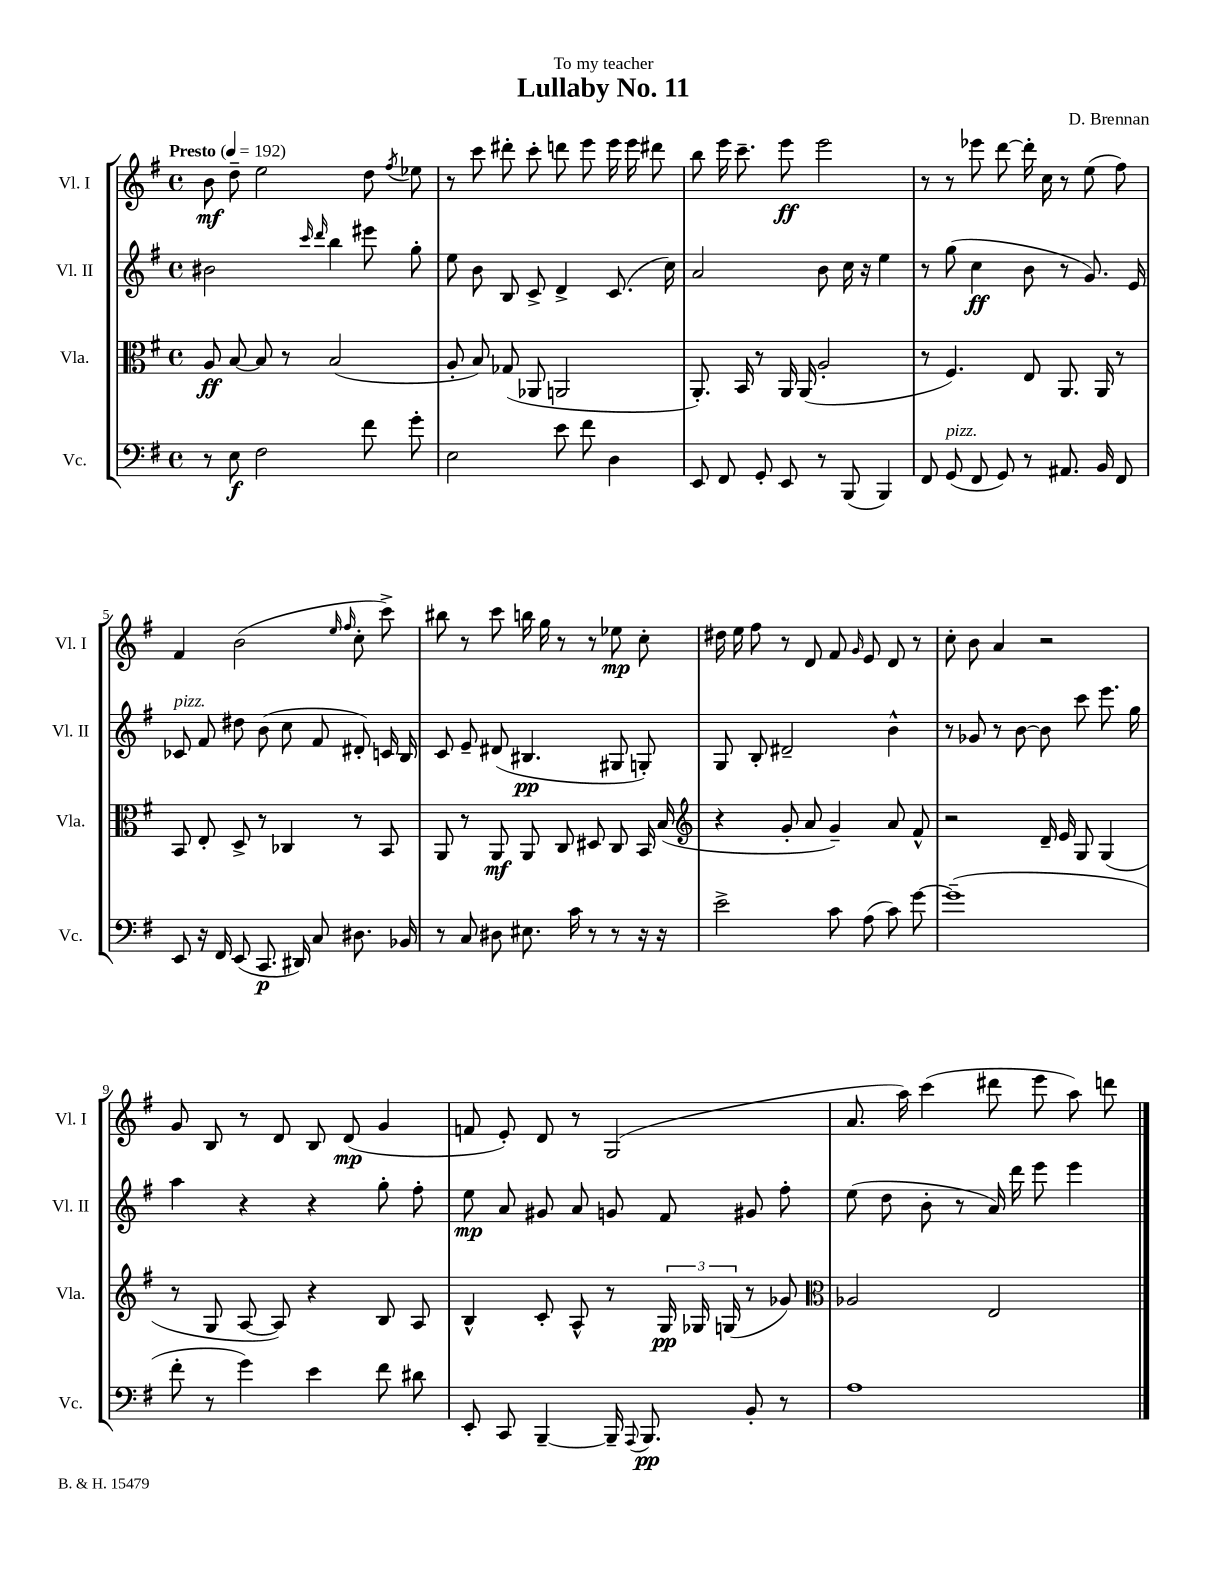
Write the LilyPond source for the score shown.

\header { title = "Lullaby No. 11" composer = "D. Brennan" dedication = "To my teacher" }
<<
\new StaffGroup <<
\new Staff = "s0" \with { instrumentName = "Vl. I" shortInstrumentName = "Vl. I" } {
    \clef treble \key g \major \defaultTimeSignature \time 4/4 \tempo "Presto" 4 = 192
    \autoBeamOff b'8\mf d''8-- e''2 d''8 \acciaccatura { fis''8 } ees''8 |
    r8 c'''8 dis'''8-. c'''8-. d'''8 e'''8 e'''16 e'''16 dis'''8 |
    b''8 e'''16 c'''8.-- e'''8\ff e'''2 |
    r8 r8 ees'''8 d'''8~ d'''16-. c''16 r8 e''8( fis''8) |
    fis'4 b'2( \grace { e''16 fis''16 } c''8-. c'''8->) |
    bis''8 r8 c'''8 b''16 g''16 r8 r8 ees''8\mp c''8-. |
    dis''16 e''16 fis''8 r8 d'8 fis'8 \grace { g'16 } e'8 d'8 r8 |
    c''8-. b'8 a'4 r2 |
    g'8 b8 r8 d'8 b8 d'8\mp( g'4 |
    f'8 e'8-.) d'8 r8 g2( |
    a'8. a''16) c'''4( dis'''8 e'''8 a''8) d'''8 \bar "|." |
}
\new Staff = "s1" \with { instrumentName = "Vl. II" shortInstrumentName = "Vl. II" } {
    \clef treble \key g \major \defaultTimeSignature \time 4/4
    \autoBeamOff bis'2 \grace { c'''16 d'''16 } b''4 eis'''8 g''8-. |
    e''8 b'8 b8 c'8-> d'4-> c'8.( c''16) |
    a'2 b'8 c''16 r16 e''4 |
    r8 g''8( c''4\ff b'8 r8 g'8.) e'16 |
    ces'8^\markup { \italic "pizz." } fis'8 dis''8 b'8( c''8 fis'8 dis'8-.) c'16 b16 |
    c'8 e'8-- dis'8( bis4.\pp gis8 g8-.) |
    g8 b8-. dis'2-- b'4-^ |
    r8 ges'8 r8 b'8~ b'8 c'''8 e'''8. g''16 |
    a''4 r4 r4 g''8-. fis''8-. |
    e''8\mp a'8 gis'8 a'8 g'8 fis'8 gis'8 fis''8-. |
    e''8( d''8 b'8-. r8 a'16) d'''16 e'''8 e'''4 \bar "|." |
}
\new Staff = "s2" \with { instrumentName = "Vla." shortInstrumentName = "Vla." } {
    \clef alto \key g \major \defaultTimeSignature \time 4/4
    \autoBeamOff a8\ff b8~ b8 r8 b2( |
    a8-. b8) ges8( aes,8 a,2 |
    a,8.-.) b,16 r8 a,16 a,16( a2-. |
    r8 fis4.) e8 a,8. a,16 r8 |
    b,8 e8-. d8-> r8 ces4 r8 b,8 |
    a,8 r8 a,8\mf a,8 c8 dis8 c8 b,16 b16( |
    \clef treble r4 g'8-. a'8 g'4--) a'8 fis'8-^ |
    r2 d'16-- e'16 g8 g4( |
    r8 g8 a8~ a8) r4 b8 a8 |
    b4-^ c'8-. a8-^ r8 \tuplet 3/2 { g16\pp ges16 g16( } r8 ges'8) |
    \clef alto aes2 e2 \bar "|." |
}
\new Staff = "s3" \with { instrumentName = "Vc." shortInstrumentName = "Vc." } {
    \clef bass \key g \major \defaultTimeSignature \time 4/4
    \autoBeamOff r8 e8\f fis2 fis'8 g'8-. |
    e2 e'8 fis'8 d4 |
    e,8 fis,8 g,8-. e,8 r8 b,,8( b,,4) |
    fis,8 g,8^\markup { \italic "pizz." }( fis,8 g,8) r8 ais,8. b,16 fis,8 |
    e,8 r16 fis,16 e,8( c,8.\p dis,16) c8 dis8. bes,16 |
    r8 c8 dis8 eis8. c'16 r8 r8 r16 r16 |
    e'2-> c'8 a8( c'8) g'8~ |
    g'1--( |
    fis'8-. r8 g'4) e'4 fis'8 dis'8 |
    e,8-. c,8 b,,4~-- b,,16-- \appoggiatura { a,,8 } b,,8.\pp b,8-. r8 |
    a1 \bar "|." |
}
>>
>>
